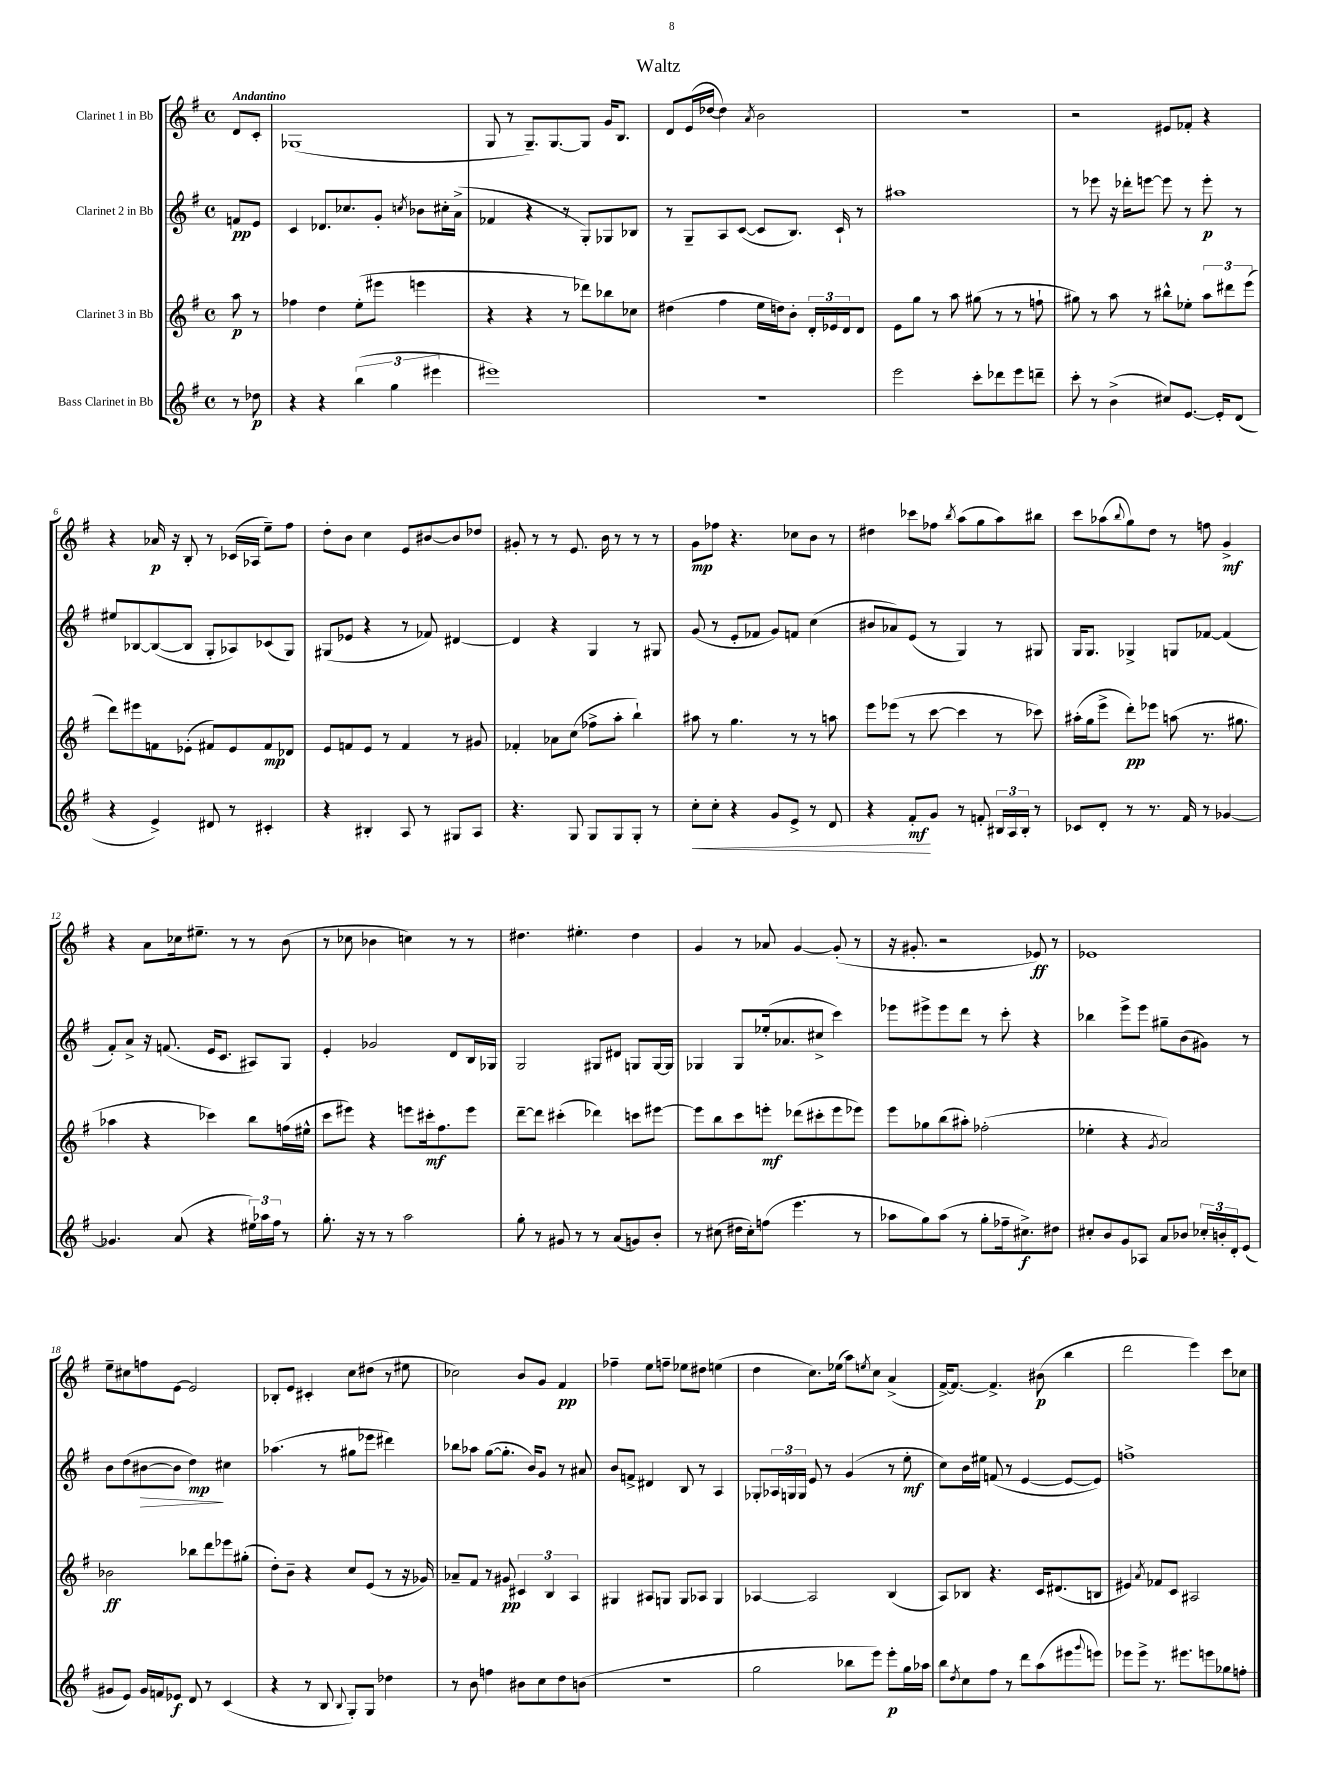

**kern	**kern	**kern	**kern
*staff4	*staff3	*staff2	*staff1
*clefG2	*clefG2	*clefG2	*clefG2
*k[f#]	*k[f#]	*k[f#]	*k[f#]
*M4/4	*M4/4	*M4/4	*M4/4
*met(c)	*met(c)	*met(c)	*met(c)
8r	8aa	8f	8d
8dd-	8r	8e	8c'
=	=	=	=
4r	4ff-	4c	(1G-
4r	4dd	8.d-	.
.	.	8.cc-	.
(6bb	(8ee'	.	.
.	8eee#	8g'	.
6gg	.	.	.
.	.	8qcc	.
.	4eee	8b-	.
6eee#	.	.	.
.	.	16cc#'	.
.	.	(16a^	.
=	=	=	=
1eee#)	4r	4f-	8G
.	.	.	8r
.	4r	4r	8.G~)
.	.	.	[8.G
.	8r	8r	.
.	8ddd-)	8G')	8G]
.	8bb-	8G-	16g
.	.	.	8.B
.	8cc-	8B-	.
=	=	=	=
1r	(4dd#	8r	8d
.	.	8G~	(16e
.	.	.	[16dd-
.	4ff#	8A	4dd-])
.	.	([8c	.
.	.	.	8qa
.	16ee	8c]	2b
.	16dd)	.	.
.	8b'	8.B)	.
.	24d'	.	.
.	24e-	.	.
.	.	16c`	.
.	24d	.	.
.	8d	8r	.
=	=	=	=
2eee	8e	1aa#	1r
.	8gg	.	.
.	8r	.	.
.	8aa	.	.
8ccc'	(8gg#	.	.
8ddd-	8r	.	.
8eee	8r	.	.
8ddd~	8ff`	.	.
=	=	=	=
8ccc'	8gg#)	8r	2r
8r	8r	8eee-	.
(4b^	8aa	16r	.
.	.	16ddd-'	.
.	8r	[8eee	.
8cc#)	8bb#^^	8eee]	8e#
[8.e	8ee-'	8r	8f-'
.	12aa	8eee'	4r
16e']	.	.	.
.	12ddd#	.	.
(8d	.	8r	.
.	(12eee	.	.
=	=	=	=
4r	8ddd)	8ee#	4r
.	8eee#	[8B-	.
4e^)	8f	(8B-_	16a-
.	.	.	16r
.	(8e-'	8B-]	8B'
8d#	8f#)	8G'	8r
8r	8e-	8A-)	(16c-
.	.	.	16A-
4c#'	8f#	(8c-	8ee~)
.	8d-	8G)	8ff#
=	=	=	=
4r	8e	(8G#	8dd'
.	8f	8e-	8b
4B#'	8e	4r	4cc
.	8r	.	.
8A	4f	8r	8e
8r	.	8f-)	[8b#
8G#	8r	[4d#	8b#]
8A	8g#	.	8dd-
=	=	=	=
4.r	4f-'	4d#]	8g#'
.	.	.	8r
.	8a-	4r	8r
8G	(8cc	.	8.e
8G	8ff-^	4G	.
.	.	.	16b
8G	8aa'	.	8r
8G'	4bb`)	8r	8r
8r	.	8G#	8r
=	=	=	=
8cc'	8aa#	(8g	8g
8cc'	8r	8r	8ff-
4r	4.gg	8e'	4.r
.	.	8f-	.
8g	.	8g)	.
8e^	8r	8f	8cc-
8r	8r	(4cc	8b
8d	8aa	.	8r
=	=	=	=
4r	8eee	8b#	4dd#
.	(8eee-	8a-)	.
8f#'	8r	(8e	8ccc-
8g	[8ccc	8r	8ff-
.	.	.	8qbb
8r	4ccc]	4G)	(8aa
8f'	.	.	8gg
24B#	8r	8r	8aa)
24A	.	.	.
24B#'	.	.	.
8r	8ccc-)	8G#	8bb#
=	=	=	=
8c-	(16aa#'	16G	8ccc
.	16gg	8.G	.
8d'	8eee^	.	(8aa-
.	.	.	8qqbb
8r	8ddd')	4G-^	8gg)
8.r	8eee-	.	8dd
.	(8aa	8G	8r
16f#	.	.	.
8r	8.r	[8f-	8ff
[4g-	.	(4f-]	4g^
.	8.gg#	.	.
=	=	=	=
4.g-]	4aa-	8f#')	4r
.	.	8a^	.
.	4r	16r	8a
.	.	(8.f	.
(8a	.	.	16cc-
.	.	.	8.ee#~
4r	4ccc-)	16e	.
.	.	8.c	.
.	.	.	8r
24ee#)	8bb	8A#)	8r
24aa-	.	.	.
24ff#	.	.	.
8r	(16ff	8G	(8b
.	16ee#^^	.	.
=	=	=	=
8.gg'	8ccc	4e'	8r
.	8eee#)	.	8cc-
16r	.	.	.
8r	4r	2g-	4b-
8r	.	.	.
2aa	8eee	.	4cc)
.	16ccc#'	.	.
.	8.ff#	.	.
.	.	8d	8r
.	8eee	16B	8r
.	.	16G-	.
=	=	=	=
8gg'	[8ddd~	2G	4.dd#
8r	8ddd]	.	.
8g#	(4ccc#'	.	.
8r	.	.	4.ee#'
8r	4ddd-)	8G#	.
(8a	.	8d#	.
8g)	8ccc	8G	4dd#
8b'	[8eee#	[16G	.
.	.	16G]	.
=	=	=	=
8r	8eee#]	4G-	4g
(8cc#	8bb	.	.
16dd#	8ccc	8G-	8r
16cc#')	.	.	.
(8ff	8eee'	(16ee-'	8a-
.	.	8.a-	.
4.eee	(8ddd-	.	[4g
.	8ccc#'	8cc#^	.
.	8eee	4ccc)	(8g']
8r	8eee-)	.	8r
=	=	=	=
8aa-	8eee	8eee-	16r
.	.	.	8.g#'
8gg)	8gg-	8eee#^	.
(8aa-	(8bb	8eee#	2r
8r	8aa#')	8ddd	.
8gg'	(2ff-'	8r	.
16ff-~	.	8ccc'	.
8.cc#^)	.	.	.
.	.	4r	8e-)
8dd#	.	.	8r
=	=	=	=
8cc#'	4ee-'	4bb-	1e-
8b	.	.	.
8g	4r	8eee^	.
8A-	.	8eee	.
.	8qg	.	.
8a	2a)	8gg#~	.
8b-	.	(8b	.
24cc-'	.	8g#)	.
24b'	.	.	.
24d'	.	.	.
(8e	.	8r	.
=	=	=	=
8g#	2b-	8b	8ee~
8e)	.	(8dd	8cc#
16g#	.	[8b#	8ff
16f	.	.	.
8e-	.	8b#]	[8e
8d	8bb-	4dd)	2e]
8r	8ddd	.	.
(4c	8eee-	4cc#	.
.	(8gg#'	.	.
=	=	=	=
4r	8dd')	(4.aa-	8B-'
.	8b~	.	8e
8r	4r	.	4c#'
8B	.	8r	.
8qqB	.	.	.
8G')	8cc	8gg#	8cc
8G	(8e	8eee-	(8dd#
4dd-	8r	4ddd#)	8r
.	16r	.	8ee#
.	16g-)	.	.
=	=	=	=
8r	8a-~	8bb-	2cc-)
8b	8f#	8aa-	.
4ff	8r	([8gg	.
.	8g#	8.gg']	.
8b#	6c#	.	8b
.	.	16b)	.
8cc	.	8g	8g
.	6B	.	.
8dd	.	8r	4f#
.	6A	.	.
(8b	.	8a#	.
=	=	=	=
1r	4G#	8b	4ff-~
.	.	8f^	.
.	8A#	4d#	8ee
.	8G	.	8ff~
.	8G	8B	8ee-
.	8A-	8r	8dd#
.	4G	4A	(4ee
=	=	=	=
2gg	[4A-	8G-'	4dd
.	.	24A-	.
.	.	24G	.
.	.	24G	.
.	2A-]	8e	8.cc)
.	.	8r	.
.	.	.	(16ee-
8bb-	.	(4g	8aa)
.	.	.	8qee
8eee)	.	.	8cc
8eee'	(4B	8r	(4a^
16gg	.	8ee'	.
16aa-	.	.	.
=	=	=	=
8bb	8A)	8cc)	[16f#^)
.	.	.	8.f#_
8qdd	.	.	.
8cc	8B-	16b	.
.	.	16ee#	.
8ff#	4.r	(8f	4.f#^]
8r	.	8r	.
8ddd	.	[4e	.
(8aa	16c	.	(8b#
.	(8.d#	.	.
8eee#	.	8e_	4bb
8qqggg	.	.	.
8eee)	8B	8e])	.
=	=	=	=
8eee-	4e#)	1ff^	2ddd
8eee-^	.	.	.
.	8qa	.	.
8.r	8f-	.	.
.	8c	.	.
8.eee#	.	.	.
.	2A#	.	4eee)
8eee	.	.	.
8gg-	.	.	8ccc
8ff'	.	.	8cc-
==	==	==	==
*-	*-	*-	*-
